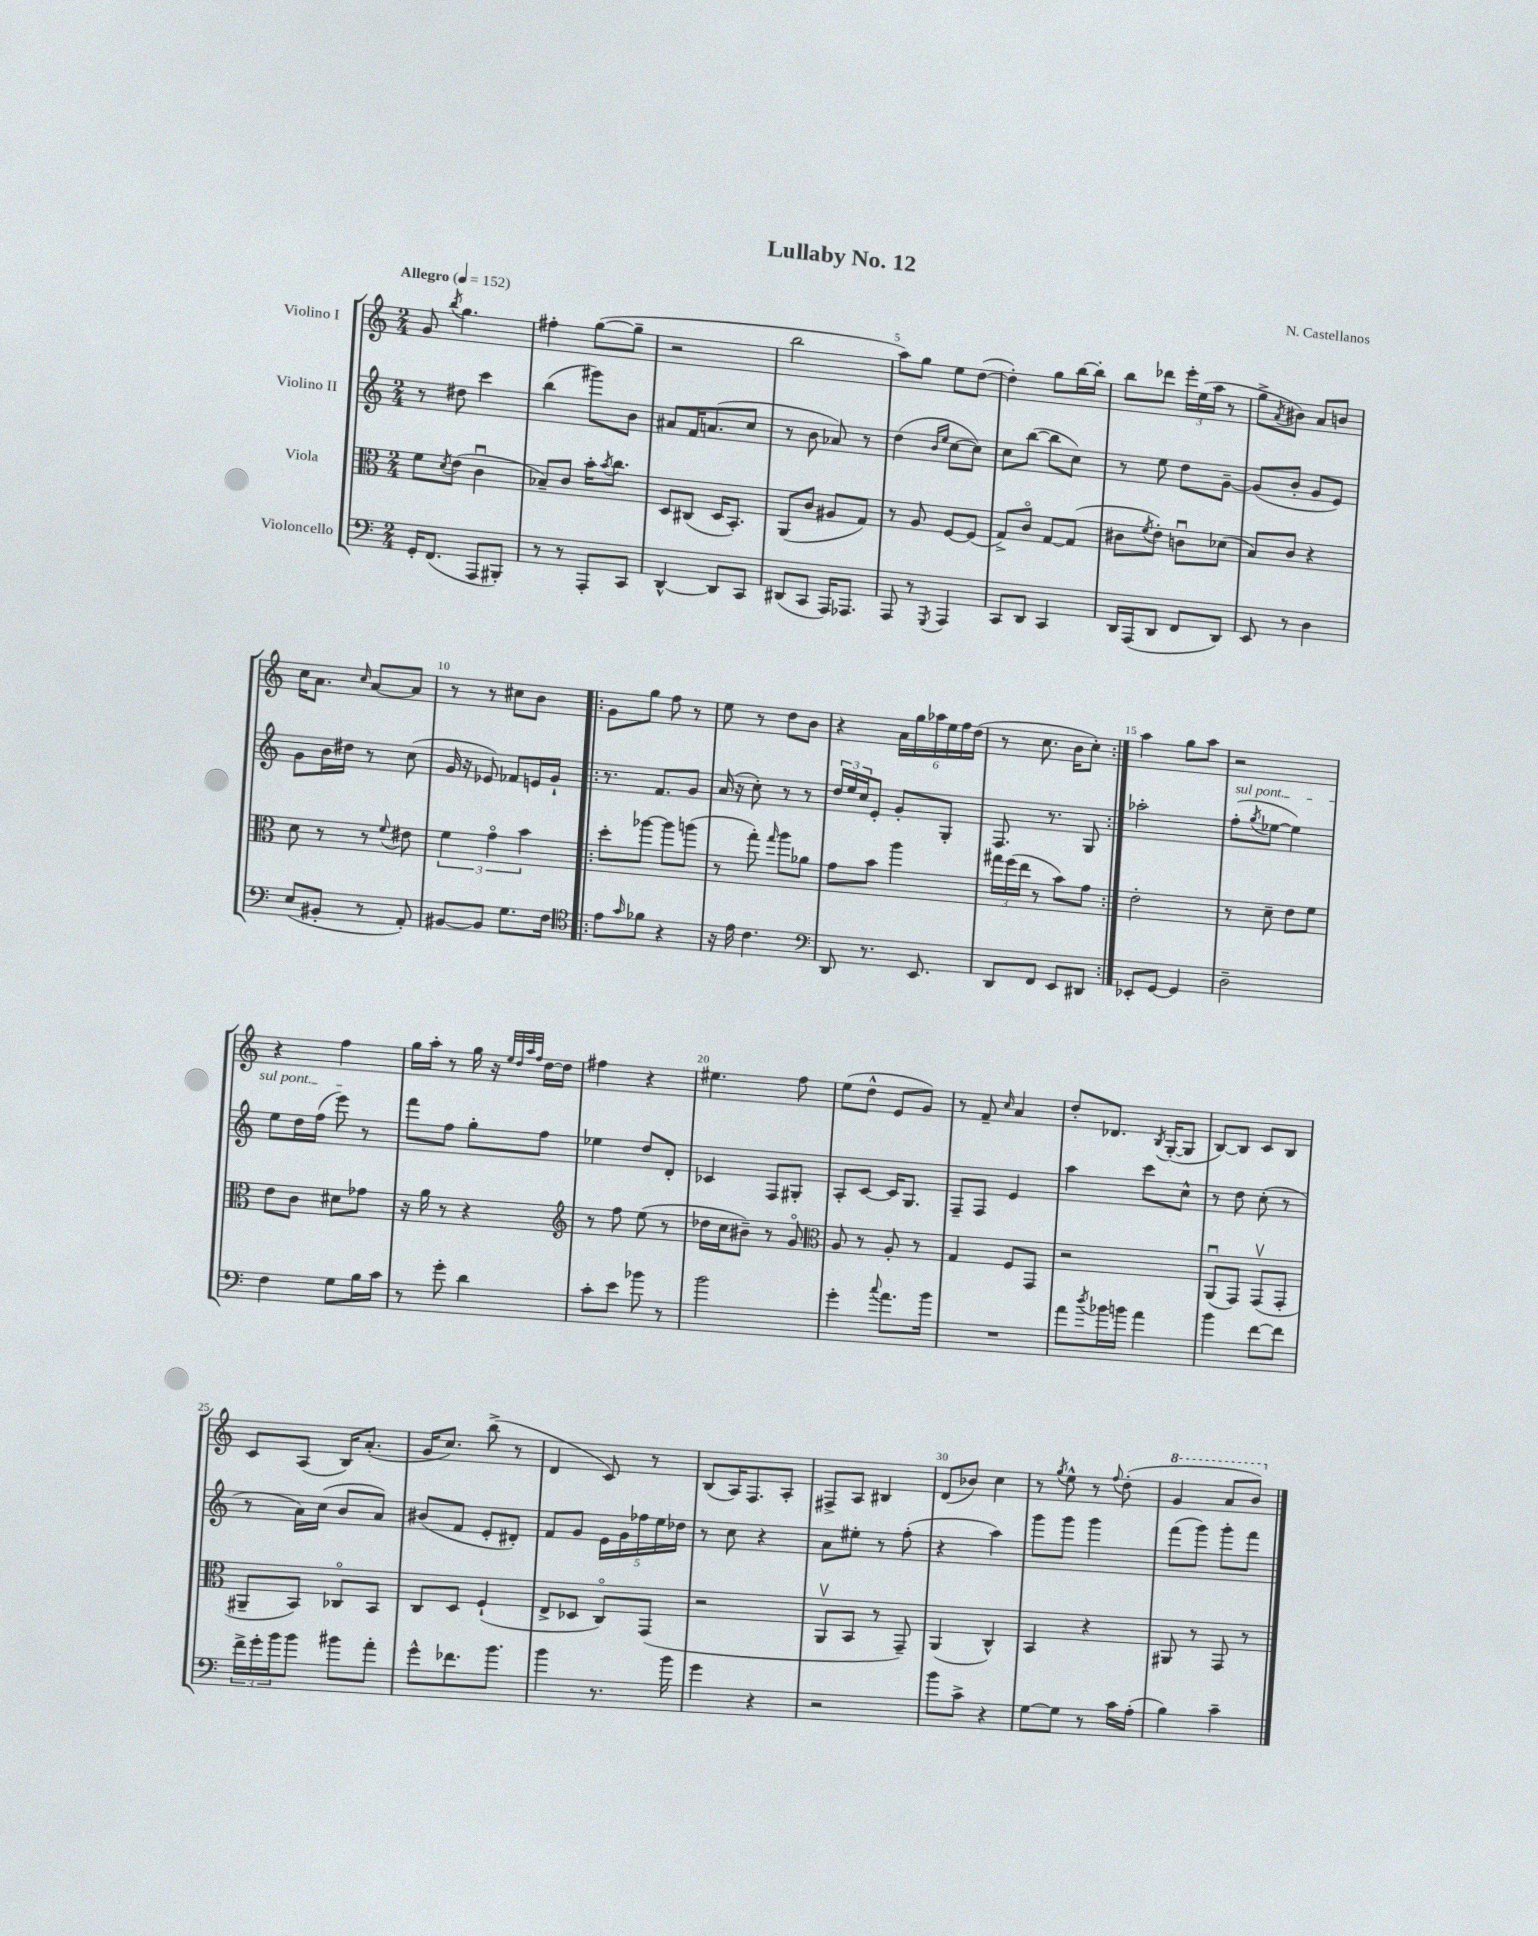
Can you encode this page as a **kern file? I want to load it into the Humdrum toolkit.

**kern	**kern	**kern	**kern
*staff4	*staff3	*staff2	*staff1
*clefF4	*clefC3	*clefG2	*clefG2
*k[]	*k[]	*k[]	*k[]
*M2/4	*M2/4	*M2/4	*M2/4
*MM152	*MM152	*MM152	*MM152
16GG'	8f	8r	8g
(8.FF	.	.	.
.	8qd	.	8qbb
.	(8e	8dd#	4.gg
8AAA	4cu	4ccc	.
8BBB#')	.	.	.
=	=	=	=
8r	8B-~)	(4bb	4ff#'
8r	8c	.	.
8AAA'	16b'	8ggg#)	([8gg
.	8qb	.	.
.	8.cc	.	.
8CC	.	8b	8gg~]
=	=	=	=
[4DD^^	8D	8a#	2r
.	(8C#	16f	.
.	.	(8.a	.
8DD]	16D	.	.
.	8.BB')	.	.
8CC	.	8cc	.
=	=	=	=
(8DD#	(8AA	8r	2bb
8CC	8c	8b	.
16AAA)	8A#	8a-)	.
8.AAA-	.	.	.
.	8G)	8r	.
=	=	=	=
8AAA	8r	(4dd	8aa)
8r	8A	.	8gg
.	.	16qqb	.
8qGGG	.	16qqee	.
4AAA	[8F	[8cc	8ee
.	(8F]	8cc])	([8dd
=	=	=	=
8CC	8G^)	8cc	4dd'])
8DD	8co	([8bb	.
4CC	[8G	8bb]	8gg
.	(8G]	8cc)	[16bb
.	.	.	16bb']
=	=	=	=
16DD	8c#	8r	8bb
(16AAA	.	.	.
.	8qf	.	.
8DD	8e')	8ee	8ddd-
8FF	8cu	8dd	24eee'
.	.	.	(24ee
.	.	.	24aa
8DD)	(8d-	[8g~	8r
=	=	=	=
8EE	8B)	(8g]	8gg^
.	.	.	8qa
8r	8c	8b'	8b#)
4D	4r	8g	8a
.	.	8e)	8b
=	=	=	=
(8E	8d	8g	16cc
.	.	.	8.a
8BB#'	8r	16b	.
.	.	16dd#	.
.	.	.	16qqcc
8r	8r	8r	[8a
.	8qqf	.	.
8AA')	8e#	(8cc	8a]
=	=	=	=
[8BB#	6f	16g	8r
.	.	16r	.
8BB#]	.	8e-)	8r
.	6go	.	.
8.G	.	8f-	8cc#
.	6b	.	.
.	.	16e	8b
16F	.	16g`	.
=!|:	=!|:	=!|:	=!|:
*clefC4	*	*	*
8e	8dd'	8.r	8g
16qqg	.	.	.
8f-	[8aa-	.	8gg
.	.	8.f	.
4r	8aa-]	.	8ff
.	(8aa	8g	8r
=	=	=	=
16r	8r	(16a	8ee
16e	.	16r	.
4.c	8gg')	8cc')	8r
.	16qqgg	.	.
.	8aa	8r	8dd
.	8a-	8r	8b
=	=	=	=
*clefF4	*	*	*
8DD	8g	24dd	4r
.	.	24ee	.
.	.	24cc	.
8.r	8b	8e'	.
.	4aa	8g'	24a
.	.	.	24gg
8.EE	.	.	.
.	.	.	24aa-
.	.	8G'	24ee
.	.	.	24ff
.	.	.	(24dd
=	=	=	=
8DD	24gg#	8.F	8r
.	(24ff	.	.
.	24ee	.	.
8FF	8r	.	8.cc
.	.	8.r	.
8EE	8b)	.	.
.	.	.	16b
8DD#	8g	8G	8cc')
=:|!	=:|!	=:|!	=:|!
8EE-'	2e'	2aa-'	4aa
[8GG	.	.	.
4GG]	.	.	8gg
.	.	.	8aa
=	=	=	=
2D~	8r	(8ff'	2r
.	.	8qgg	.
.	8d~	[8ee-	.
.	8e	4ee-])	.
.	8f	.	.
=	=	=	=
4F	8e	8ee	4r
.	8c	16dd	.
.	.	(16ff	.
8G	8d#	8eee)	4ff
16B	8g-	8r	.
16c	.	.	.
=	=	=	=
8r	16r	8fff	16gg
.	16a	.	16aa'
8g'	8r	8ff	8r
4d	4r	8gg'	16gg
.	.	.	16r
.	.	.	32qqee
.	.	.	32qqdd
.	.	.	32qqaa
.	.	.	32qqff
.	.	8ff	[16dd
.	.	.	16dd]
=	=	=	=
*	*clefG2	*	*
8c'	8r	4ee-	4ff#
8e	8ff	.	.
8b-	(8ee	8dd	4r
8r	8r	8d'	.
=	=	=	=
2b	16dd-	4c-	4.ee#
.	16cc	.	.
.	8b#~)	.	.
.	8r	8F	.
.	8go	8G#'	8ff
=	=	=	=
*	*clefC3	*	*
4g'	8A	8A'	(8ee
.	8r	[8c	8dd^^
8qqcc	.	.	.
8.a	8A'	16c]	8e
.	.	8.G	.
.	8r	.	8g)
16b	.	.	.
=	=	=	=
2r	4G	8F~	8r
.	.	8F	8f~
.	.	.	16qqcc
.	8F	4e	4a
.	8GG	.	.
=	=	=	=
8a	2r	4aa	8dd'
8qdd	.	.	.
16b-	.	.	8.d-
16b	.	.	.
4a	.	8ccc	.
.	.	.	8qB
.	.	.	([16G'
.	.	8cc^^	8G]
=	=	=	=
4b	(8AAu	8r	[8B)
.	8GG)	8dd	8B]
[8f	(8GGv	(8cc'	8c
8f]	8GG'	8r	8B
=	=	=	=
24f^	8AA#~	8r	8c
24g'	.	.	.
24b	.	.	.
8b	8BB)	16a)	(8A
.	.	(16cc	.
8b#	8C-o	8b	16B)
.	.	.	(8.a'
8a'	8BB	8a)	.
=	=	=	=
8g^^	8C	(8b#	16g
.	.	.	8.cc)
8.f-	8D	8f	.
.	(4F`	8e'	(8bb^
8.b	.	.	.
.	.	8d#')	8r
=	=	=	=
4b	8E^	8f	4d
.	8D-	8g	.
8.r	8Co)	20e	8c)
.	.	20g	.
.	.	20ff-	.
.	(8GG	.	8r
.	.	20ee	.
16b	.	.	.
.	.	20dd-	.
=	=	=	=
4g	2r	8r	(8B
.	.	8cc	16A)
.	.	.	8.F
4r	.	4r	.
.	.	.	8A'
=	=	=	=
2r	8AAv	8a	8F#^
.	8BB	8ee#'	8A
.	8r	8r	4B#
.	8GG~)	(8ff'	.
=	=	=	=
8b	(4AA	4r	(8d
8c^	.	.	8b-)
4r	4C^^)	4aa)	4cc
=	=	=	=
[8G	4BB	8ggg	8r
.	.	.	8qgg
8G]	.	8ggg	8ee^^
8r	4r	4ggg	8r
.	.	.	8qqff
16c	.	.	(8dd'
(16A'	.	.	.
=	=	=	=
4B)	8AA#	(8fff	4gg
.	8r	8ggg)	.
4c~	8GG	8ggg'	8aa
.	8r	8fff	8bb)
==	==	==	==
*-	*-	*-	*-
